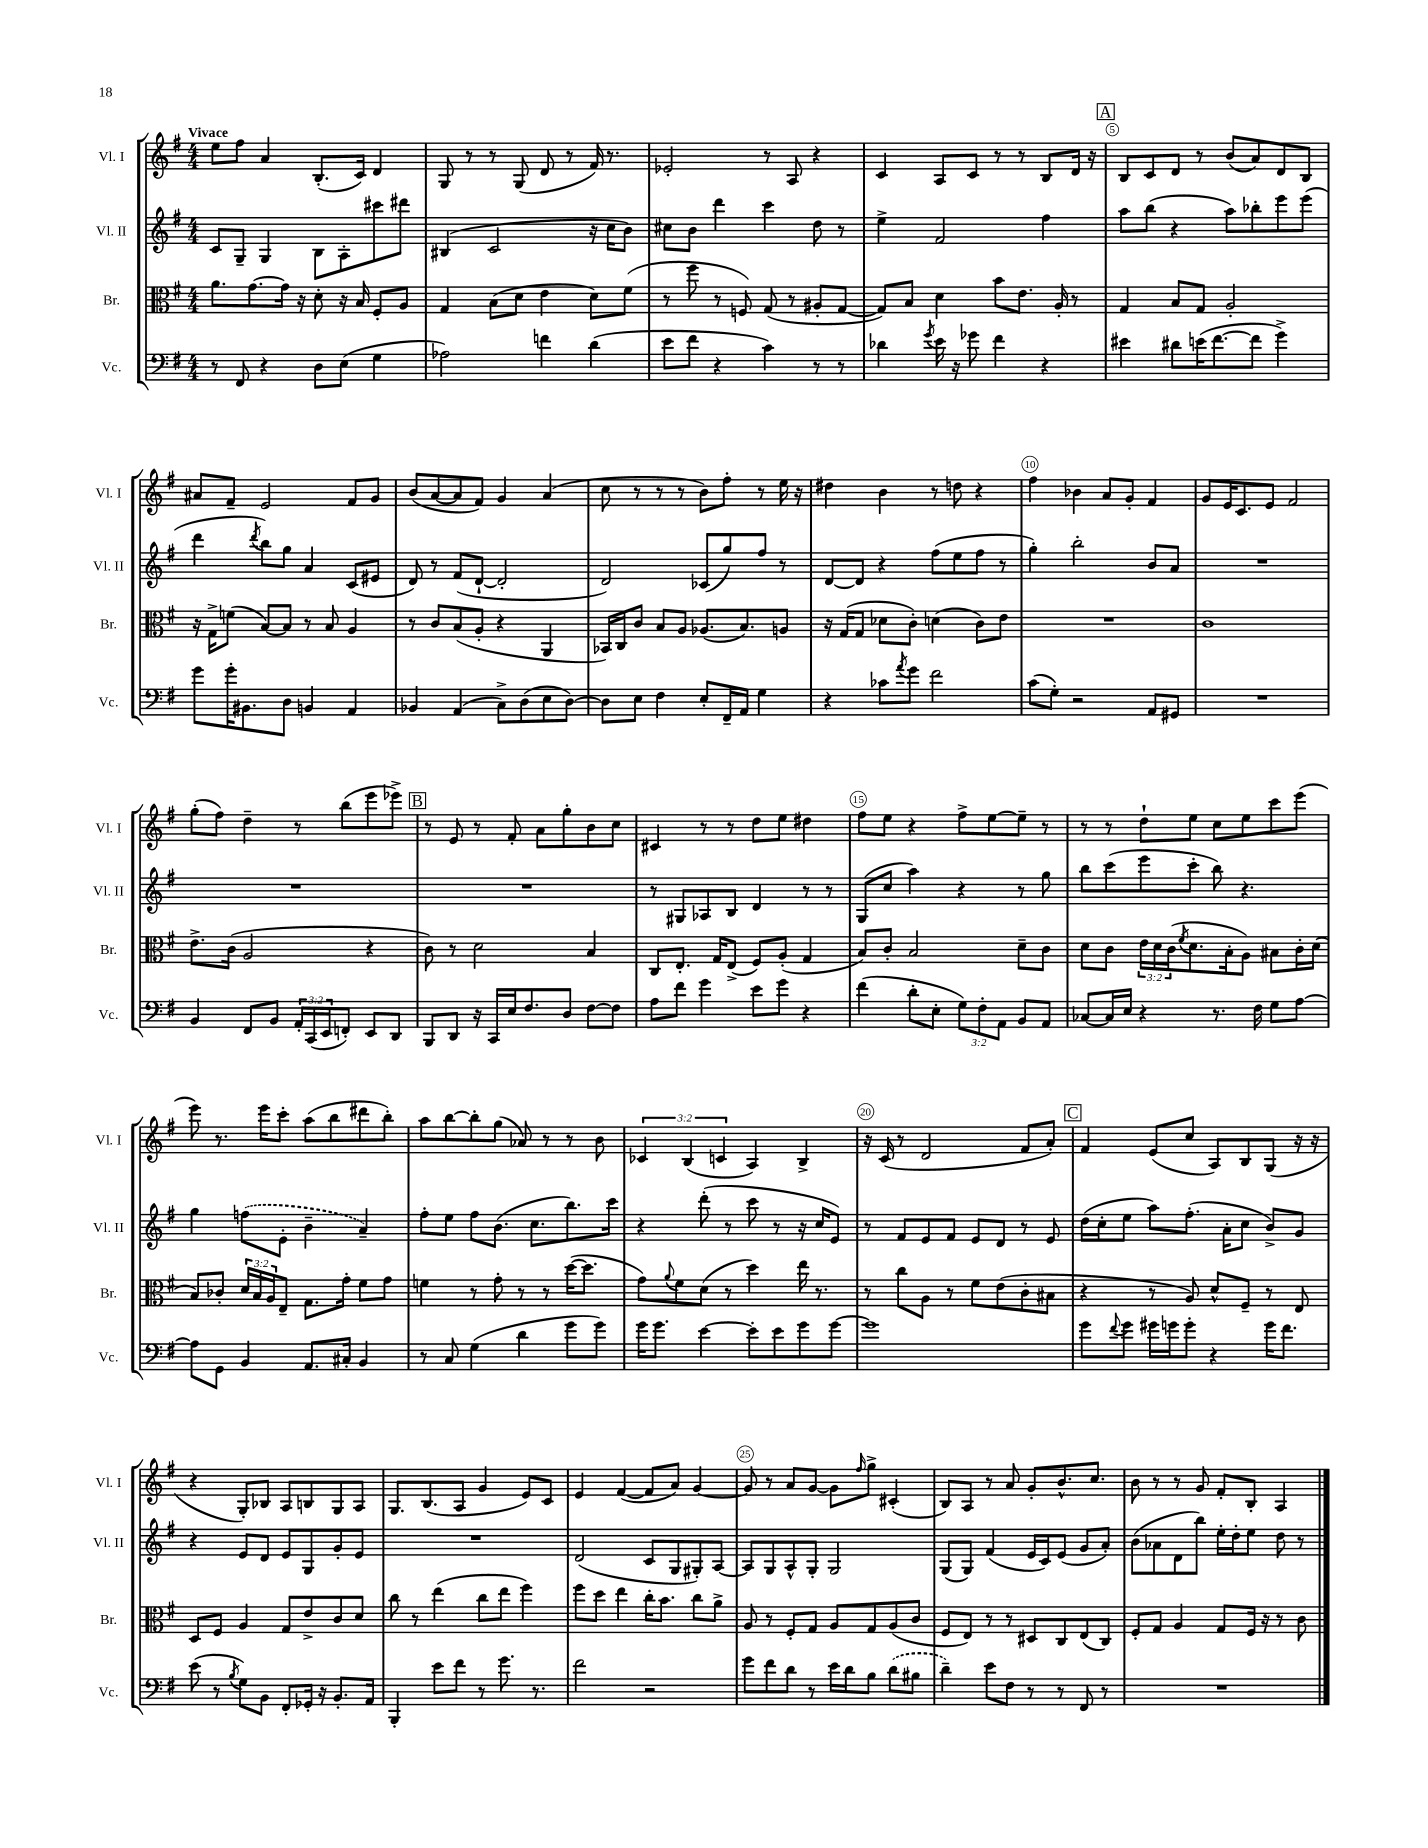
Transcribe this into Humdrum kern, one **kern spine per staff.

**kern	**kern	**kern	**kern
*staff4	*staff3	*staff2	*staff1
*clefF4	*clefC3	*clefG2	*clefG2
*k[f#]	*k[f#]	*k[f#]	*k[f#]
*M4/4	*M4/4	*M4/4	*M4/4
8r	8.a	8c	8ee
8FF#	.	8G~	8ff#
.	[8.g	.	.
4r	.	4G	4a
.	16g]	.	.
.	16r	.	.
8D	8d'	8B	(8.B'
(8E	16r	8A'	.
.	16B	.	16c)
4G	8F#'	8ccc#	4d
.	8A	8ddd#	.
=	=	=	=
2A-)	4G	(4B#	8G
.	.	.	8r
.	(8B	2c	8r
.	8d	.	(8G
4f	4e	.	8d
.	.	.	8r
(4d	8d)	16r	16f#)
.	.	16cc	8.r
.	(8f#	8b)	.
=	=	=	=
8e	8r	8cc#	2e-'
8f#	8ff#	8b	.
4r	8r	4ddd	.
.	8F)	.	.
4c)	(8G	4ccc	8r
.	8r	.	8A
8r	8A#'	8dd	4r
8r	[8G	8r	.
=	=	=	=
4d-	8G])	4ee^	4c
.	8B	.	.
8qg	.	.	.
16e	4d	2f#	8A
16r	.	.	.
8g-	.	.	8c
4f#	8b	.	8r
.	8.e	.	8r
4r	.	4ff#	8B
.	16A'	.	.
.	8r	.	16d
.	.	.	16r
=	=	=	=
4e#	4G	8aa	8B
.	.	(8bb	8c
8d#	8B	4r	8d
(16e	8G	.	8r
[8.f#	.	.	.
.	2A'	8aa)	(8b
8f#]	.	8bb-'	8a)
4g^)	.	8eee	8d
.	.	(8eee	8B
=	=	=	=
8g	16r	4ddd	8a#
.	16G^	.	.
16g'	(8f	.	8f#~
8.BB#	.	.	.
.	.	8qddd	.
.	[8B)	8bb)	2e
8D	8B]	8gg	.
4BB	8r	4a	.
.	8B	.	.
4AA	4A	(8c	8f#
.	.	8e#	8g
=	=	=	=
4BB-	8r	8d)	(8b
.	8c	8r	[8a
(4AA	(8B	(8f#	8a]
.	8A'	[8d`	8f#)
8C^)	4r	2d']	4g
(8D	.	.	.
8E	4AA	.	(4a
[8D)	.	.	.
=	=	=	=
8D]	16BB-)	2d)	8cc
.	16C	.	.
8E	8c	.	8r
4F#	8B	.	8r
.	8A	.	8r
8E'	(8.A-	(8c-	8b)
16FF#~	.	8gg)	8ff#'
16AA	8.B)	.	.
4G	.	8ff#	8r
.	8A	8r	16ee
.	.	.	16r
=	=	=	=
4r	16r	[8d	4dd#
.	(16G	.	.
.	8G	8d]	.
8c-	8d-	4r	4b
8qa	.	.	.
8g	8c')	.	.
2f#	(4d	(8ff#	8r
.	.	8ee	8dd
.	8c)	8ff#	4r
.	8e	8r	.
=	=	=	=
(8c	1r	4gg')	4ff#
8G')	.	.	.
2r	.	2bb'	4b-
.	.	.	8a
.	.	.	8g'
8AA	.	8b	4f#
8GG#	.	8a	.
=	=	=	=
1r	1c	1r	8g
.	.	.	16e
.	.	.	8.c
.	.	.	8e
.	.	.	2f#
=	=	=	=
4BB	8.e^	1r	(8gg'
.	.	.	8ff#)
.	(16c	.	.
8FF#	2A	.	4dd~
8BB	.	.	.
24AA'	.	.	8r
(24CC	.	.	.
24EE	.	.	.
8FF')	.	.	(8bb
8EE	4r	.	8eee
8DD	.	.	8eee-^)
=	=	=	=
8BBB	8c)	1r	8r
8DD	8r	.	8e
16r	2d	.	8r
16CC	.	.	.
16E	.	.	8f#'
8.F#	.	.	.
.	.	.	8a
8D	.	.	8gg'
[8F#	4B	.	8b
8F#]	.	.	8cc
=	=	=	=
8A	8C	8r	4c#
8f#	8.E'	8G#	.
4g	.	8A-	8r
.	16G	.	.
.	(8E^	8B	8r
8e	8F#)	4d	8dd
8g	(8A'	.	8ee
4r	4G	8r	4dd#
.	.	8r	.
=	=	=	=
(4f#	8B)	(8G	8ff#
.	8c'	8cc	8ee
8d'	2B	4aa)	4r
8E'	.	.	.
12G)	.	4r	8ff#^
12F#'	.	.	.
.	.	.	[8ee
12AA	.	.	.
8BB	8d~	8r	8ee~]
8AA	8c	8gg	8r
=	=	=	=
[8C-	8d	8bb	8r
16C-]	8c	(8ccc	8r
16E	.	.	.
4r	24e	8eee	8dd`
.	24d	.	.
.	(24c	.	.
.	8qf#	.	.
.	8.d	8ccc'	8ee
8.r	.	8bb)	8cc
.	16B'	.	.
.	8A)	4.r	8ee
16F#	.	.	.
8G	8B#	.	8ccc
[8A	16c'	.	(8eee
.	(16d	.	.
=	=	=	=
8A]	8B)	4gg	8eee)
8GG	8c-'	.	8.r
4BB	24d	(8ff	.
.	24B	.	.
.	.	.	16eee
.	24A	.	.
.	8E~	8e'	8ccc'
8.AA	8.G	4b~	(8aa
.	.	.	8bb
16C#'	16g'	.	.
4BB	8f#	4a~)	8ddd#
.	8g	.	8bb')
=	=	=	=
8r	4f	8ff#'	8aa
8C	.	8ee	[8bb
(4G	8r	8ff#	8bb']
.	8g'	(8.b	(8gg
4d	8r	.	8a-)
.	.	8.cc	.
.	8r	.	8r
8g	([16dd	8.bb)	8r
.	8.dd]	.	.
8g)	.	.	8b
.	.	16ccc	.
=	=	=	=
16g	8g)	4r	6c-
8.g	.	.	.
.	8qqa	.	.
.	8f#	.	.
.	.	.	(6B
[4e	(8d	(8ddd'	.
.	.	.	6c
.	8r	8r	.
8e']	4dd)	8ccc	4A)
8e	.	8r	.
8g	16ee	16r	4B^
.	8.r	16cc	.
[8g	.	8e)	.
=	=	=	=
1g]	8r	8r	16r
.	.	.	(16c
.	8cc	8f#	8r
.	8A	8e	2d
.	8r	8f#	.
.	8f#	8e	.
.	(8e	8d	.
.	8c'	8r	8f#
.	8B#	8e	8a')
=	=	=	=
8g	4r	(16dd	4f#
.	.	16cc'	.
8qqf#	.	.	.
8g	.	8ee	.
16g#	8r	8aa)	(8e
16g	.	.	.
8g'	8A)	(8.ff#'	8cc
4r	8d^^	.	8A)
.	.	16a'	.
.	8F#~	8cc	8B
16g	8r	8b^)	(8G
8.f#	.	.	.
.	8E	8g	16r
.	.	.	16r
=	=	=	=
(8e	8D	4r	4r
8r	8F#	.	.
8qB	.	.	.
8G)	4A	8e	8G')
8BB	.	8d	8B-
8FF#'	8G	8e	8A
16GG-'	8e^	8G	8B
16r	.	.	.
8.BB'	8c	8g'	8G
.	8d	8e	8A
16AA	.	.	.
=	=	=	=
4BBB'	8cc	1r	8.G
.	8r	.	.
.	.	.	(8.B
8e	(4ee	.	.
8f#	.	.	8A
8r	8cc	.	4g
8.g	8ee	.	.
.	4ff#)	.	8e)
8.r	.	.	.
.	.	.	8c
=	=	=	=
2f#	8ff#	(2d	4e
.	8dd	.	.
.	4ee	.	([4f#
2r	16cc'	8c	8f#]
.	8.b	.	.
.	.	8G	8a)
.	8cc	8G#')	[4g
.	8a^	[8A	.
=	=	=	=
8g	8A	8A]	8g]
8f#	8r	8G	8r
8d	8F#'	8A^^	8a
8r	8G	8G'	[8g
16e	8A	2G	8g]
16d	.	.	.
.	.	.	16qqff#
8B	8G	.	8gg^
(8d	(8A	.	(4c#'
8B#	8c	.	.
=	=	=	=
4d~)	8F#	(8G	8B)
.	8E)	8G)	8A
8e	8r	(4f#	8r
8F#	8r	.	8a
8r	8D#	16e	8g'
.	.	16c)	.
8r	8C	(8e	8.b^^
8FF#	(8E	8g	.
.	.	.	8.cc
8r	8C)	8a')	.
=	=	=	=
1r	8F#'	(8b	8b
.	8G	8a-	8r
.	4A	8d	8r
.	.	8bb)	8g
.	8G	16ee'	8f#'
.	.	16dd'	.
.	16F#	8ee	8B'
.	16r	.	.
.	8r	8dd	4A
.	8c	8r	.
==	==	==	==
*-	*-	*-	*-
